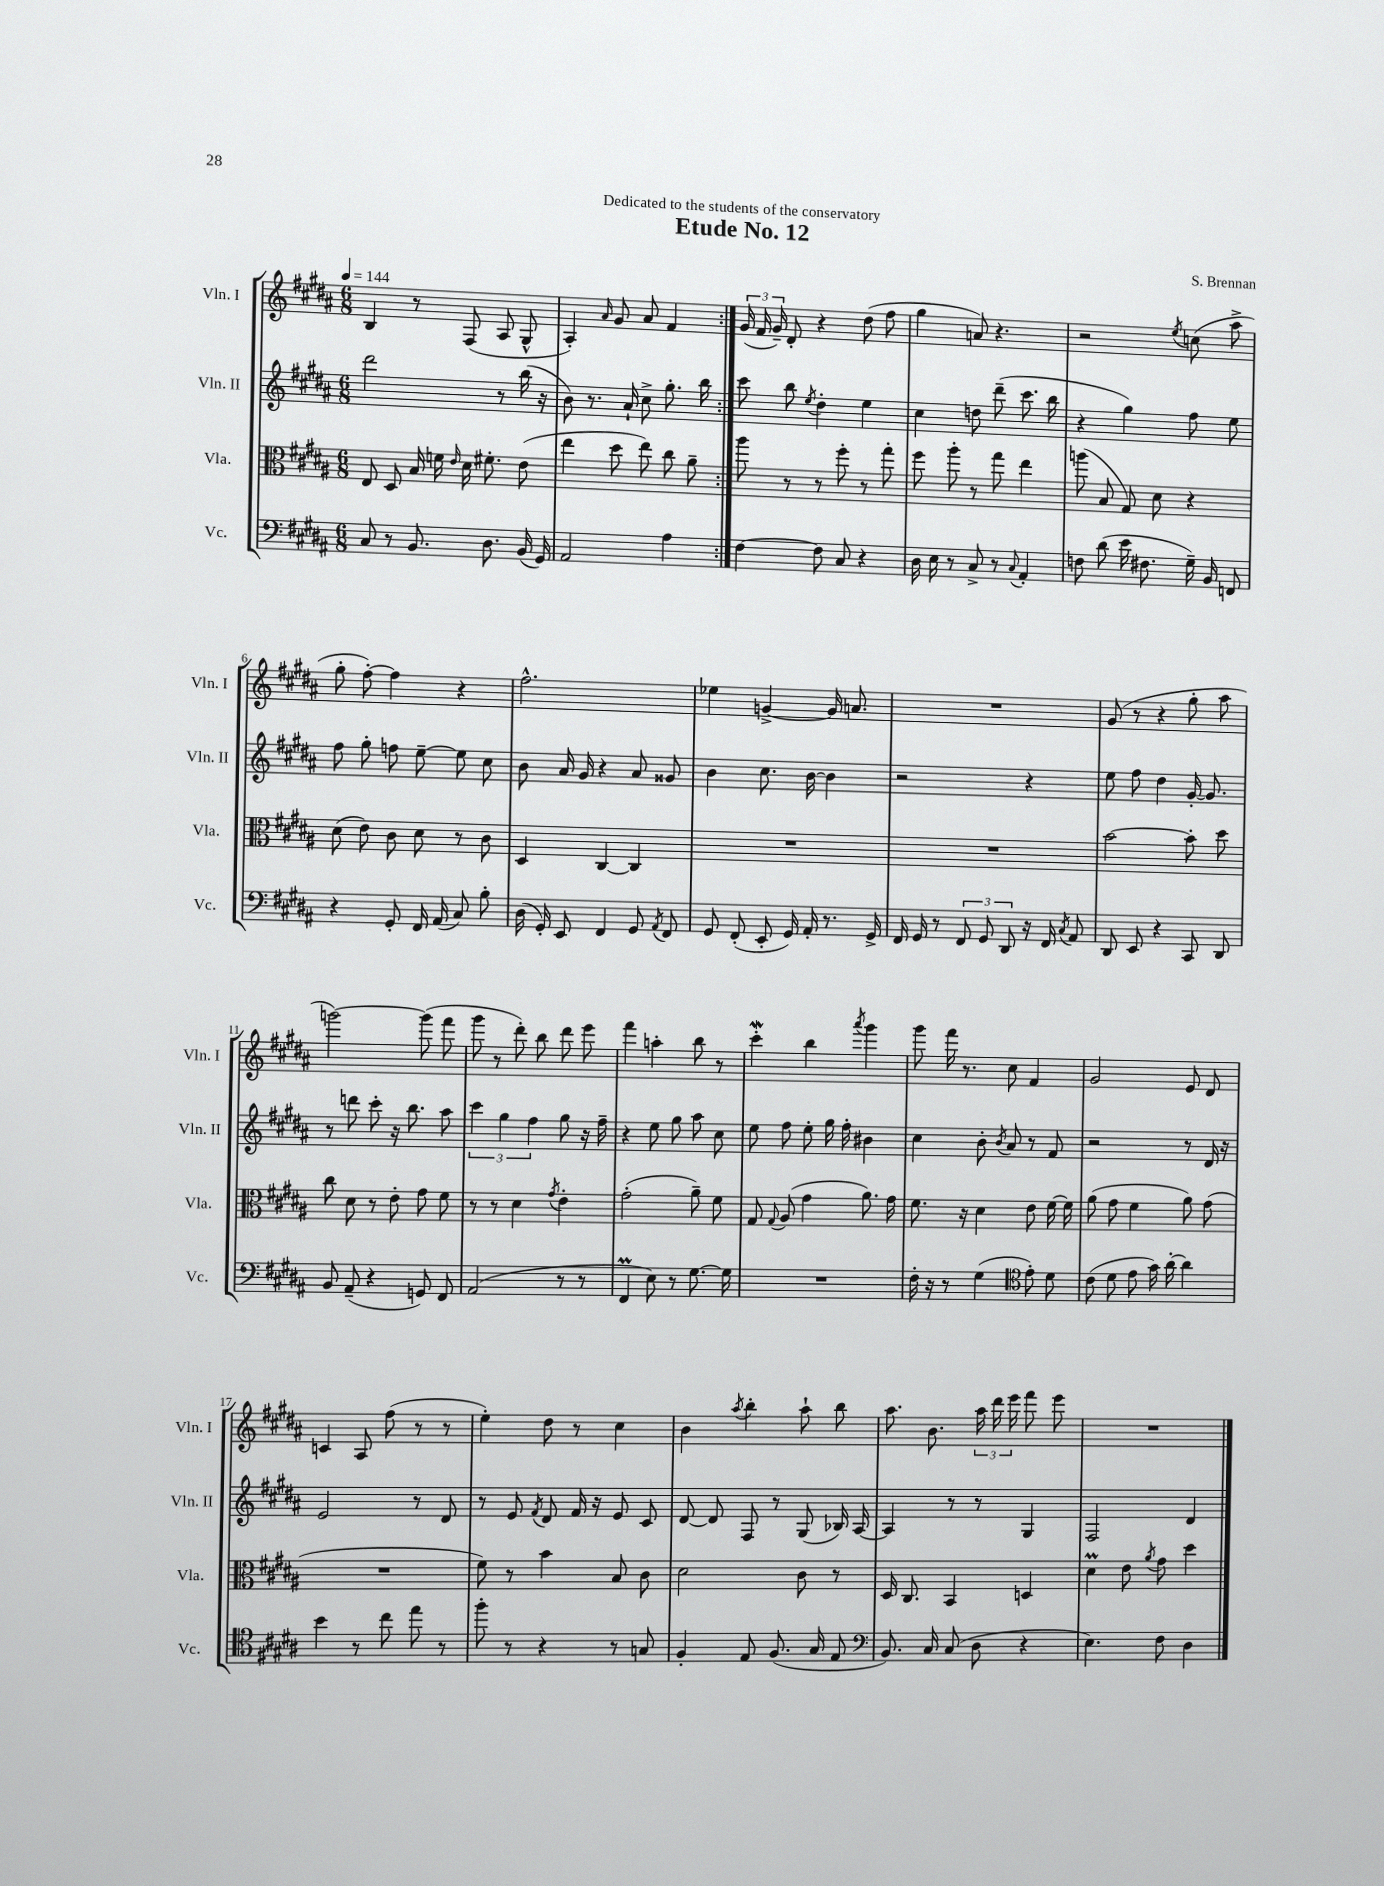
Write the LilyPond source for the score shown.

\header { title = "Etude No. 12" composer = "S. Brennan" dedication = "Dedicated to the students of the conservatory" }
<<
\new StaffGroup <<
\new Staff = "s0" \with { instrumentName = "Vln. I" shortInstrumentName = "Vln. I" } {
    \clef treble \key b \major \numericTimeSignature \time 6/8 \tempo 4 = 144
    \autoBeamOff \repeat volta 2 { b4 r8 fis8( ais8 gis8-^ |
    ais4-.) \grace { ais'16 } gis'8 ais'8 fis'4 | }
    \tuplet 3/2 { gis'16( fis'16 gis'16--) } dis'8-. r4 dis''8( fis''8 |
    gis''4 a'8) r4. |
    r2 \acciaccatura { e''8 } c''8( ais''8-> |
    gis''8-. fis''8~-.) fis''4 r4 |
    fis''2.-^ |
    ees''4 g'4~-> g'16 a'8. |
    R2. |
    gis'8( r8 r4 gis''8-. ais''8 |
    g'''2~) g'''8( fis'''8 |
    gis'''8 r8 dis'''8-.) b''8 dis'''8 e'''8 |
    fis'''4 a''4-. b''8 r8 |
    cis'''4-.\mordent b''4 \acciaccatura { ais'''8 } gis'''4 |
    gis'''8 fis'''16 r8. cis''8 fis'4 |
    gis'2 e'8 dis'8 |
    c'4 ais8 fis''8( r8 r8 |
    e''4-.) dis''8 r8 cis''4 |
    b'4 \acciaccatura { ais''8 } b''4-. ais''8-! b''8 |
    ais''8. b'8. \tuplet 3/2 { ais''16 dis'''16 e'''16 } fis'''8 e'''8 |
    R2. \bar "|." |
}
\new Staff = "s1" \with { instrumentName = "Vln. II" shortInstrumentName = "Vln. II" } {
    \clef treble \key b \major \numericTimeSignature \time 6/8
    \autoBeamOff \repeat volta 2 { dis'''2 r8 b''16( r16 |
    b'8) r8. ais'16-! cis''8-> gis''8.-. b''16 | }
    cis'''8 b''8 \acciaccatura { e''8 } dis''4-. e''4 |
    cis''4 d''8 dis'''8--( cis'''8. b''16 |
    r4 gis''4) fis''8 e''8 |
    fis''8 gis''8-. f''8 e''8~-- e''8 cis''8 |
    b'8 ais'16 gis'16 r4 ais'8 gisis'8 |
    b'4 cis''8. b'16~ b'4 |
    r2 r4 |
    e''8 fis''8 dis''4 gis'16~-. gis'8. |
    r8 d'''8 cis'''8-. r16 b''8. ais''8 |
    \tuplet 3/2 { cis'''4 gis''4 fis''4 } gis''8 r16 fis''16-- |
    r4 e''8 gis''8 ais''8 cis''8 |
    e''8 fis''8 e''8-. gis''16 fis''16-. bis'4 |
    cis''4 b'8-. \acciaccatura { b'8 } ais'8 r8 fis'8 |
    r2 r8 dis'16 r16 |
    e'2 r8 dis'8 |
    r8 e'8 \acciaccatura { fis'8 } dis'8 fis'16 r16 e'8 cis'8 |
    dis'8~ dis'8 fis8 r8 gis8( bes16) ais16~ |
    ais4 r8 r8 gis4 |
    fis2 dis'4 \bar "|." |
}
\new Staff = "s2" \with { instrumentName = "Vla." shortInstrumentName = "Vla." } {
    \clef alto \key b \major \numericTimeSignature \time 6/8
    \autoBeamOff \repeat volta 2 { e8 dis8 b16 f'16 \grace { e'16 } dis'16 fis'8.-. e'8( |
    e''4 dis''8 e''8) cis''8 ais'8-- | }
    ais''8 r8 r8 fis''8-. r8 gis''8-. |
    fis''8 ais''8-. r8 gis''8 e''4 |
    a''8( b8 gis8) dis'8 r4 |
    dis'8( e'8) cis'8 dis'8 r8 cis'8 |
    dis4 cis4~ cis4 |
    R2. |
    R2. |
    b'2~ b'8-. dis''8 |
    cis''8 dis'8 r8 e'8-. gis'8 fis'8 |
    r8 r8 dis'4 \acciaccatura { gis'8 } e'4-. |
    gis'2-.( ais'8--) fis'8 |
    gis8 \appoggiatura { gis8 } ais8( gis'4 ais'8.) gis'16 |
    fis'8. r16 dis'4 e'8 fis'16~ fis'16 |
    ais'8( gis'8 fis'4 ais'8) gis'8( |
    R2. |
    fis'8) r8 b'4 b8 cis'8 |
    dis'2 cis'8 r8 |
    dis16 cis8. b,4 d4 |
    dis'4\prall e'8 \acciaccatura { ais'8 } gis'8 dis''4 \bar "|." |
}
\new Staff = "s3" \with { instrumentName = "Vc." shortInstrumentName = "Vc." } {
    \clef bass \key b \major \numericTimeSignature \time 6/8
    \autoBeamOff \repeat volta 2 { cis8 r8 b,8. dis8. b,16( gis,16) |
    ais,2 ais4 | }
    fis4~ fis8 cis8 r4 |
    dis16 e16 r8 cis8-> r8 \appoggiatura { cis8 } ais,4-. |
    f8 dis'8( e'16 fis8. gis16--) b,16 f,8 |
    r4 gis,8-. fis,16 ais,16( cis8) b8-. |
    dis16( gis,16-.) e,8 fis,4 gis,8 \acciaccatura { ais,8 } fis,8 |
    gis,8 fis,8-.( e,8-. gis,16) ais,16-. r8. gis,16-> |
    fis,16 gis,16 r8 \tuplet 3/2 { fis,8 gis,8 dis,8 } r16 fis,16 \acciaccatura { cis8 } ais,8 |
    dis,8 e,8 r4 cis,8 dis,8 |
    b,8 ais,8--( r4 g,8) fis,8 |
    ais,2( r8 r8 |
    fis,4\prall e8) r8 gis8.~ gis16 |
    R2. |
    fis16-. r16 r8 gis4( \clef tenor e'8-.) dis'8 |
    cis'8( dis'8 e'8 gis'16) ais'16~-. ais'4 |
    b'4 r8 cis''8 e''8 r8 |
    fis''8-. r8 r4 r8 g8 |
    fis4-. e8 fis8.( gis16 e8 |
    \clef bass b,8.) cis16 cis8( dis8 r4 |
    e4.) fis8 dis4 \bar "|." |
}
>>
>>
